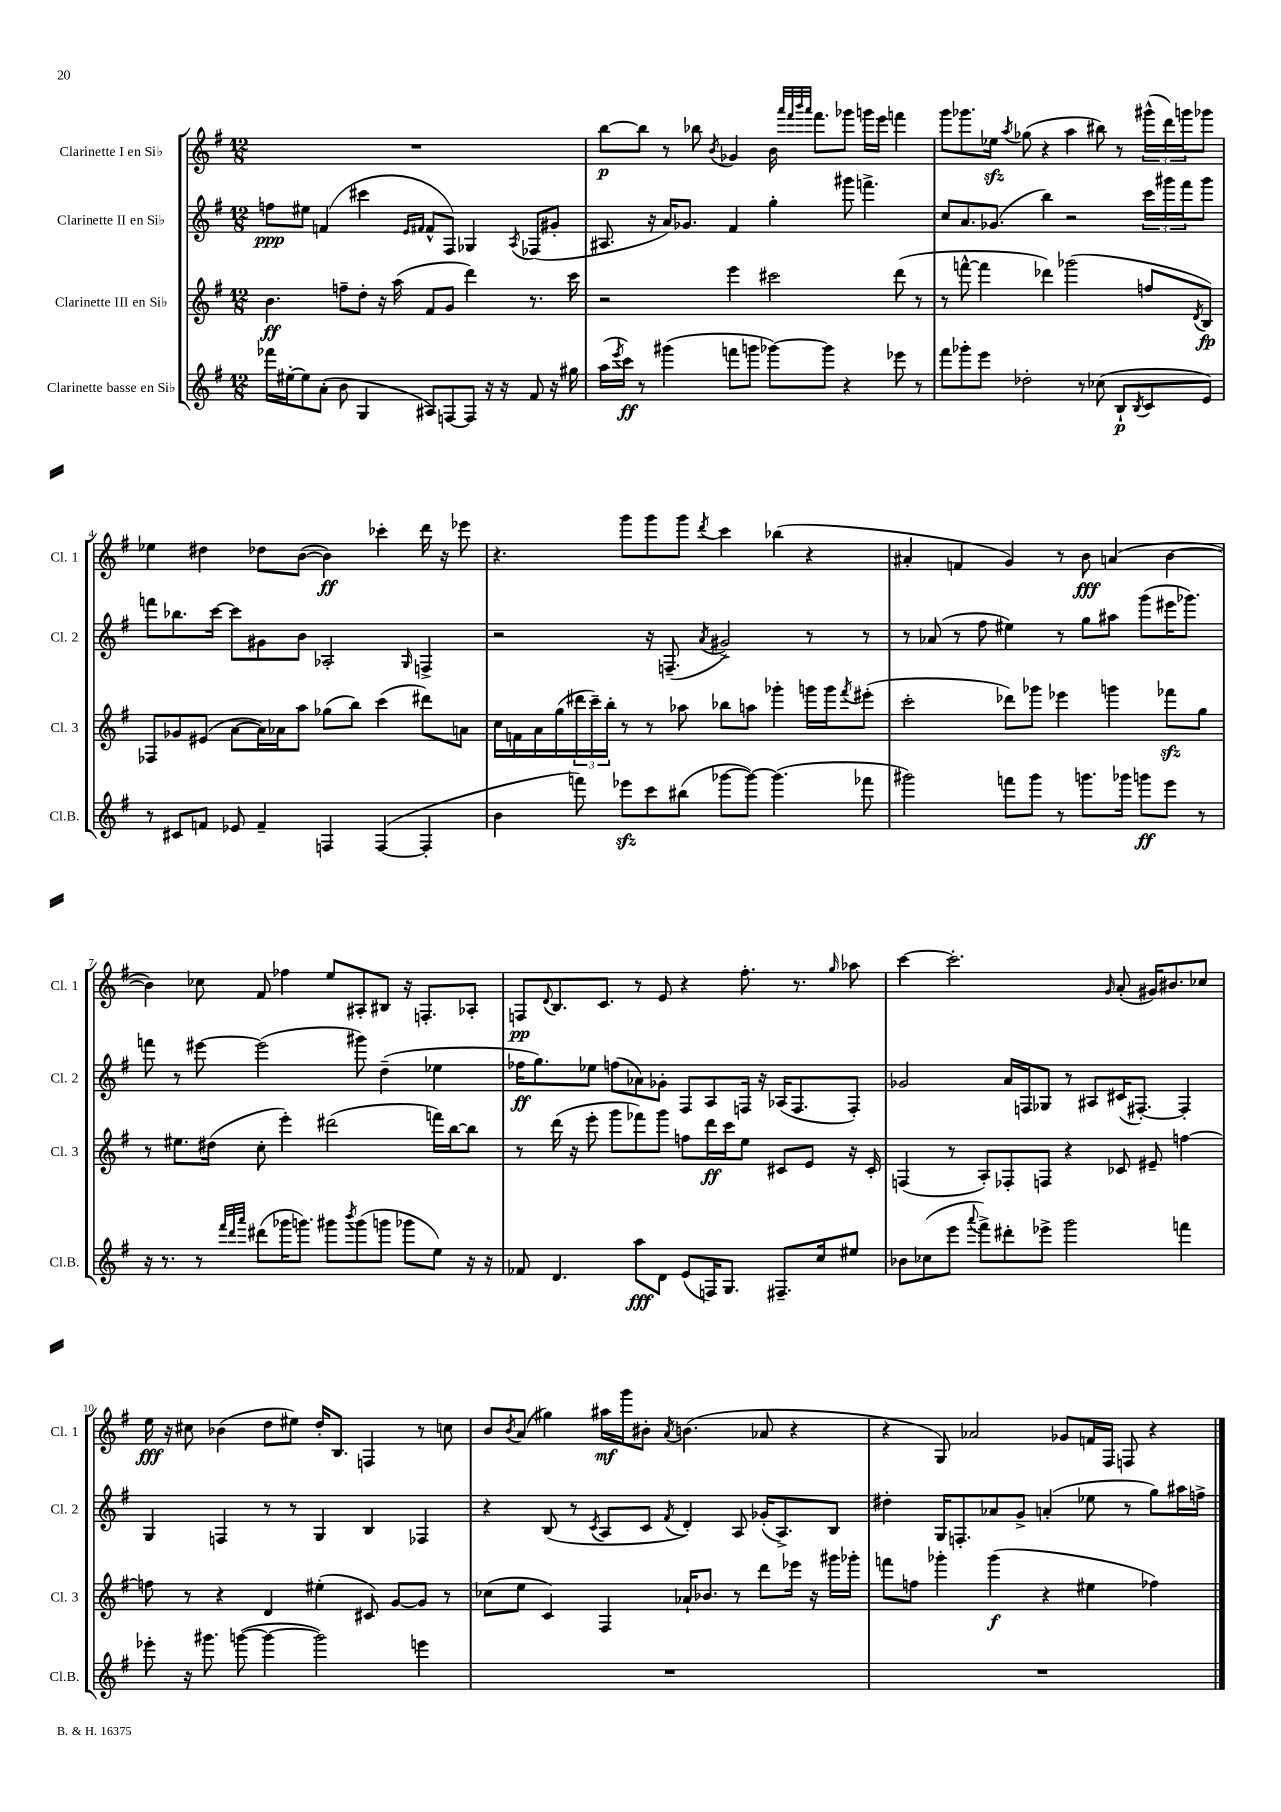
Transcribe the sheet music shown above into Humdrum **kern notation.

**kern	**kern	**kern	**kern
*staff4	*staff3	*staff2	*staff1
*clefG2	*clefG2	*clefG2	*clefG2
*k[f#]	*k[f#]	*k[f#]	*k[f#]
*M12/8	*M12/8	*M12/8	*M12/8
16fff-	4.b	8ff	1.r
[16ee#'	.	.	.
8ee#]	.	8ee#	.
(8a'	.	(4f	.
8b	8ff~	.	.
4G	8dd'	4ccc#	.
.	16r	.	.
.	(16aa	.	.
.	.	16qqe	.
.	.	16qqf#	.
8A#)	8f#	8f#^^	.
[8F	8g	8F#)	.
8F]	4ddd)	4G-	.
16r	.	.	.
16r	.	.	.
.	.	8qA	.
8f#	8.r	(8F-	.
16r	.	8g#'	.
16gg#	16ccc	.	.
=	=	=	=
(16aa	2r	8.A#	[8bb
8qeee	.	.	.
16ccc)	.	.	.
8r	.	.	8bb]
.	.	16r	.
(4ggg#	.	16a)	8r
.	.	8.g-	.
.	.	.	8bb-
.	.	.	8qb
8fff	4eee	4f#	4g-
8ggg	.	.	.
[8ggg-)	2ccc#	4gg'	16b
.	.	.	32qqaaa
.	.	.	32qqfff#
.	.	.	32qqbbb
.	.	.	32qqaaa
.	.	.	8.fff#
8ggg-]	.	.	.
4r	.	8ggg#	8ggg-
.	.	4.fff^	16ggg
.	.	.	16eee
8eee-	(8ddd	.	4fff
8r	8r	.	.
=	=	=	=
8fff#	8r	8cc	8ggg
8ggg-'	[8fff^^	8.a	8.ggg-
8eee	4fff]	.	.
.	.	(8.g-	16ee-
.	.	.	8qaa
2dd-'	.	.	(8gg-
.	4ddd-)	4bb)	4r
.	(2ggg-	2r	4aa
8r	.	.	.
(8cc-	.	.	8bb#)
8B`	.	.	8r
8qB	.	.	.
8c	8ff	24ccc	(24ggg#^^
.	.	24ggg#	24ddd)
.	.	24fff#	24ggg
.	8qd	.	.
8e)	8B)	8ggg#	8ggg-
=	=	=	=
8r	8F-	8fff	4ee-
8c#	8g-	8.bb-	.
8f	(8e#	.	4dd#
.	.	[16ccc	.
8e-	[8a	8ccc]	.
4f~	16a])	8g#	8dd-
.	16a-	.	.
.	8aa	8b	([8b
4F	(8gg-	2A-'	4b])
.	8bb)	.	.
([4F	(4ccc	.	4ccc-'
.	.	16qqG	.
4F']	8ddd#)	4F^	16ddd
.	.	.	16r
.	8a	.	8eee-
=	=	=	=
4b	16cc	2r	4.r
.	16f	.	.
.	16a	.	.
.	(16gg	.	.
8fff)	24ddd#	.	.
.	24ccc~)	.	.
.	24bb'	.	.
8eee-	8r	.	8ggg
8ccc	8r	16r	8ggg
.	.	(8.F~	.
(8bb#	8aa-	.	8ggg
.	.	8qa	8qddd
[8ggg-	8bb-	2g#^)	4ccc
8ggg-_)	8aa	.	.
(4.ggg-]	4ggg-'	.	(4bb-
.	16ggg	8r	4r
.	16ggg	.	.
.	8qfff#	.	.
8fff-	(8eee#'	8r	.
=	=	=	=
2ggg#)	2ccc'	8r	4a#'
.	.	(8a-	.
.	.	8r	4f
.	.	8ff#	.
8fff	8ddd-)	4ee#)	4g)
8ggg#	8ggg-	.	.
8r	4eee-	8r	8r
8.ggg	.	8gg	8b
.	4ggg	8aa#	(4a
16ggg-	.	.	.
8ggg	.	(8ggg	.
8eee	8fff-	16eee#	[4b
.	.	8.ggg-)	.
8r	8gg	.	.
=	=	=	=
16r	8r	8fff	4b])
8.r	.	.	.
.	8.ee#	8r	.
8r	.	[8eee#	8cc-
.	(16dd#	.	.
32qqfff#	.	.	.
32qqddd	.	.	.
32qqaaa	.	.	.
(8ddd#	8cc'	(2eee#]	8f#
16ggg-	4eee')	.	4ff-
8.ggg)	.	.	.
8ggg#	(2ddd#	.	8ee
8qbbb	.	.	.
(8ggg#	.	8ggg#)	8A#'
8ggg	.	(4dd~	8B#
8ggg-	.	.	16r
.	.	.	8.F'
8ee)	16fff)	4ee-	.
.	[16bb	.	.
16r	8bb]	.	8A-'
16r	.	.	.
=	=	=	=
8f-	8r	16ff-	8F
.	.	8.gg)	.
.	.	.	8qqd
4.d	(16ddd	.	8.B
.	16r	.	.
.	8eee'	8ee-	.
.	.	.	8.c
.	8ggg	(8ff	.
8aa	8fff-)	8a-)	8r
8d	8ggg	8g-'	8e
(8e	8ff	8F#	4r
16F)	16ddd	8A	.
8.G	16ccc	.	.
.	8ee	16F	8.ff#'
.	.	16r	.
8.F#~	8c#	(16A-	.
.	.	8.F	8.r
.	8e	.	.
16cc	.	.	.
.	.	.	16qqgg
8ee#	16r	8F')	8aa-
.	16c#'	.	.
=	=	=	=
8b-	(4F	2g-	[4ccc
(8cc-	.	.	.
8eee	8r	.	2.ccc']
8qqaaa	.	.	.
8fff#^)	8A')	.	.
8ddd#'	8F-'	16a	.
.	.	16F	.
8eee-^	8F	8G-	.
2ggg	4r	8r	.
.	.	8A#	.
.	.	.	16qqg
.	8c-	(16c#	(8a'
.	.	[8.F#')	.
.	8e#~	.	16g#)
.	.	.	8.b#
4fff	[4ff	4F#']	.
.	.	.	8cc-
=	=	=	=
8eee-'	8ff]	4G	16ee
.	.	.	16r
16r	8r	.	8cc#
8.ggg#	.	.	.
.	4r	4F	(4b-
([8ggg	.	.	.
4ggg_	4d	8r	8dd
.	.	8r	8ee#)
2ggg])	(4ee#'	4G	16dd'
.	.	.	8.B
.	8c#)	4B	4F
.	[8g	.	.
4eee	8g]	4F-	8r
.	8r	.	8cc
=	=	=	=
1.r	(8cc-	4r	8b
.	.	.	8qb
.	8ee	.	(8a
.	4c)	(8B	4gg#)
.	.	8r	.
.	.	8qc	.
.	4F#	8A	16aa#
.	.	.	16ggg
.	.	8c	8b#'
.	.	8qf#	8qa
.	16a-`	4d')	(4.b
.	8.b-	.	.
.	8r	8A	.
.	8ddd	(16g-'	8a-
.	.	8.A^)	.
.	16eee-	.	4r
.	16r	.	.
.	16ggg#	8B	.
.	16ggg-'	.	.
=	=	=	=
1.r	8fff	4dd#'	4r
.	8ff	.	.
.	4ggg-'	16G	8G)
.	.	8.F'	.
.	.	.	2a-
.	(4ggg-	8a-	.
.	.	8g^	.
.	4r	(4a'	.
.	.	.	8g-
.	4ee#	8ee-	16f
.	.	.	16F#
.	.	8r	8F
.	4ff-)	8gg)	4r
.	.	16aa#	.
.	.	16ff^	.
==	==	==	==
*-	*-	*-	*-
